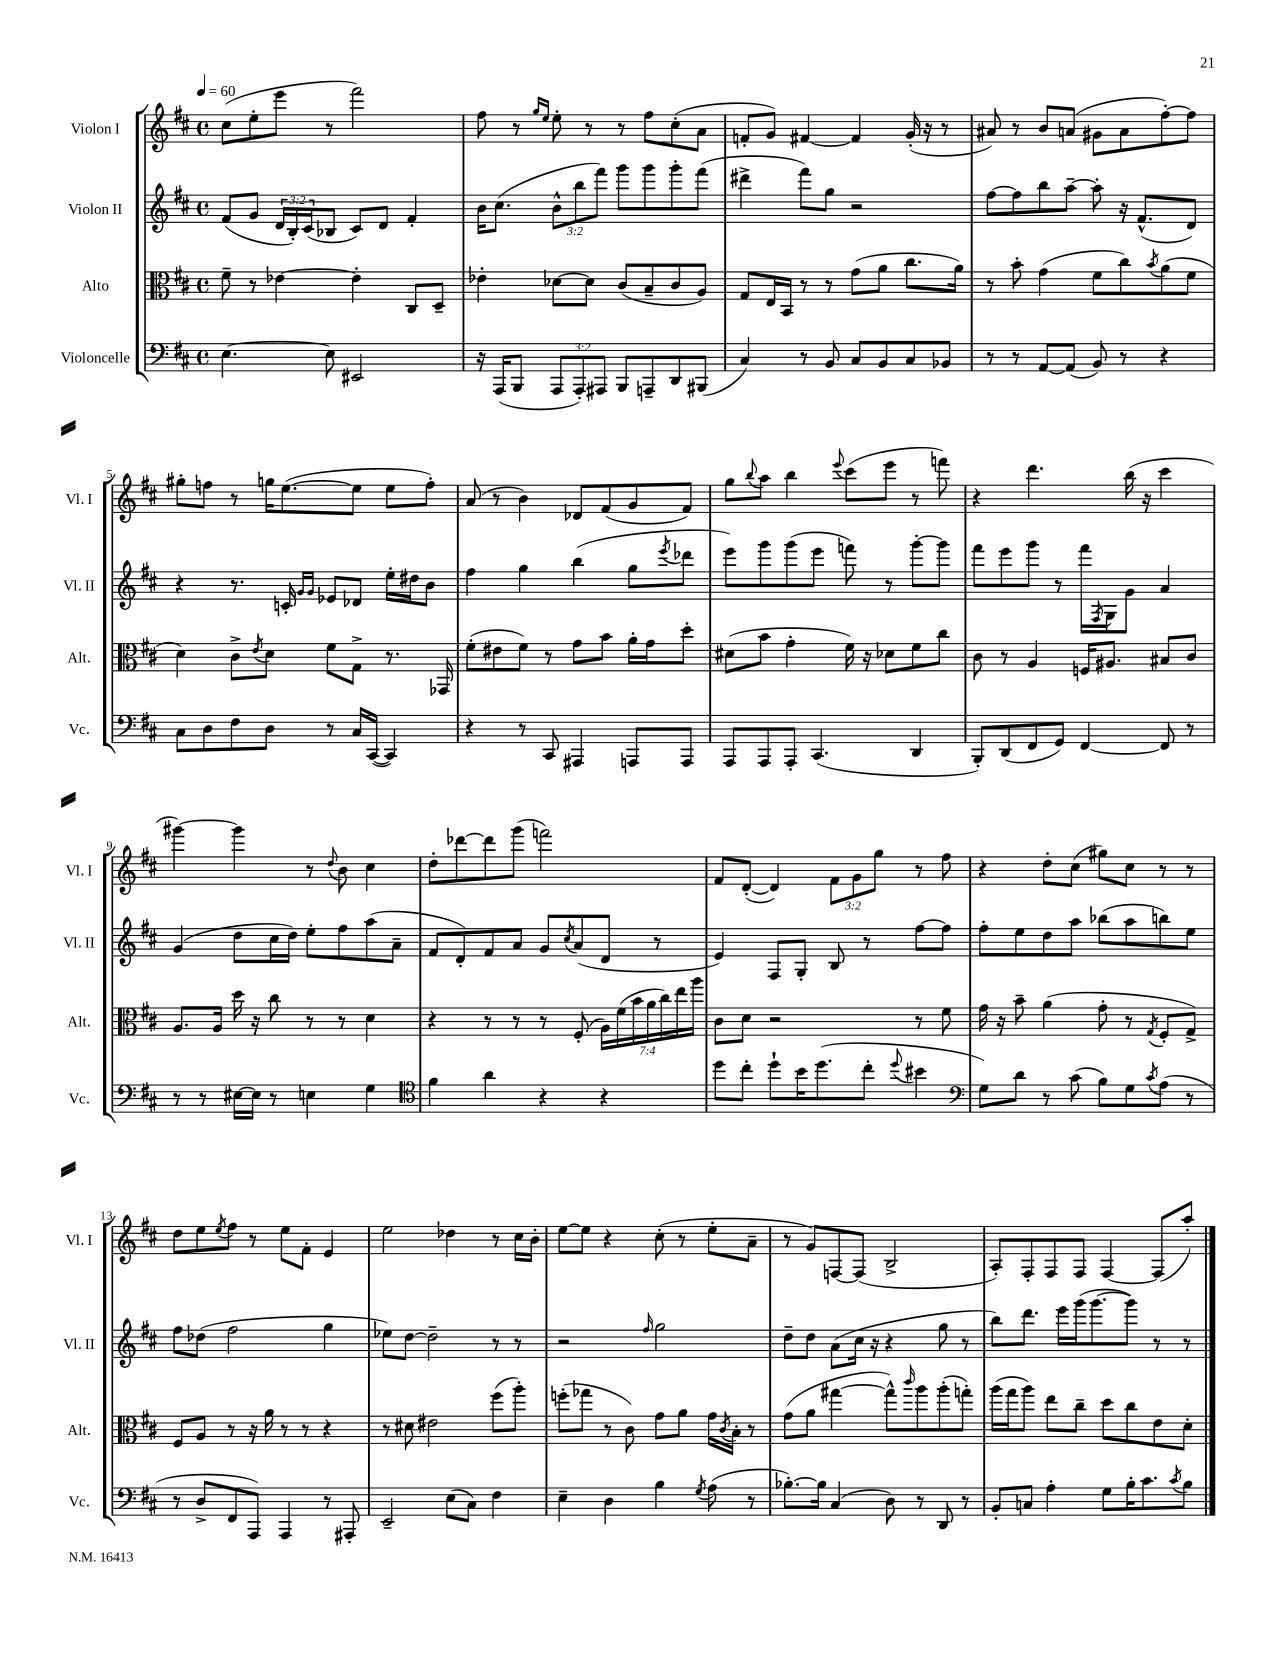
<<
\new StaffGroup <<
\new Staff = "s0" \with { instrumentName = "Violon I" shortInstrumentName = "Vl. I" } {
    \clef treble \key d \major \defaultTimeSignature \time 4/4 \override Staff.TupletNumber.text = #tuplet-number::calc-fraction-text \tempo 4 = 60
    cis''8( e''8-. e'''8 r8 fis'''2) |
    fis''8 r8 \grace { g''16 e''16 } e''8-. r8 r8 fis''8 cis''8-.( a'8 |
    f'8-. g'8) fis'4~ fis'4 g'16-.( r16 r8 |
    ais'8) r8 b'8 a'8( gis'8 a'8 fis''8~-.) fis''8 |
    gis''8-. f''8 r8 g''16 e''8.~( e''8 e''8 f''8-.) |
    a'8( r8 b'4) des'8 fis'8( g'8 fis'8) |
    g''8 \appoggiatura { b''8 } a''8 b''4 \appoggiatura { e'''8 } cis'''8( e'''8 r8 f'''8) |
    r4 d'''4. b''16( r16 cis'''4 |
    gis'''4~) gis'''4 r8 \appoggiatura { d''8 } b'8 cis''4 |
    d''8-. des'''8~ des'''8 g'''8( f'''2) |
    fis'8 d'8~-.( d'4) \tuplet 3/2 { fis'8 g'8 g''8 } r8 fis''8 |
    r4 d''8-. cis''8( gis''8) cis''8 r8 r8 |
    d''8 e''8 \acciaccatura { e''8 } fis''8 r8 e''8 fis'8-. e'4 |
    e''2 des''4 r8 cis''16 b'16-. |
    e''8~ e''8 r4 cis''8-.( r8 e''8-. a'8-- |
    r8 g'8) f8~ f8( b2-> |
    a8-.) fis8-. fis8 fis8 fis4~ fis8( a''8-.) \bar "|." |
}
\new Staff = "s1" \with { instrumentName = "Violon II" shortInstrumentName = "Vl. II" } {
    \clef treble \key d \major \defaultTimeSignature \time 4/4 \override Staff.TupletNumber.text = #tuplet-number::calc-fraction-text
    fis'8( g'8 \tuplet 3/2 { d'16 b16-.) cis'16( } bes8 cis'8) d'8 fis'4-. |
    b'16 cis''8.( \tuplet 3/2 { b'8-^ b''8 fis'''8) } g'''8 g'''8 g'''8-. fis'''8( |
    dis'''4-> fis'''8) g''8 r2 |
    fis''8~ fis''8 b''8 a''8~-- a''8-. r16 fis'8.-^( d'8) |
    r4 r8. c'16-. \grace { g'16 g'16 } ees'8 des'8 e''16-. dis''16 b'8 |
    fis''4 g''4 b''4( g''8 \acciaccatura { e'''8 } des'''8 |
    e'''8) g'''8 g'''8( e'''8 f'''8) r8 g'''8~-. g'''8 |
    fis'''8 e'''8 g'''8 r8 fis'''16 \acciaccatura { fis8 } g16 g'8 a'4 |
    g'4( d''8 cis''16 d''16) e''8-. fis''8 a''8( a'8-- |
    fis'8 d'8-.) fis'8 a'8 g'8 \acciaccatura { cis''8 } a'8( d'8 r8 |
    e'4) fis8 g8-. b8 r8 fis''8~ fis''8 |
    fis''8-. e''8 d''8 a''8 bes''8( a''8 b''8) e''8 |
    fis''8 des''8( fis''2 g''4 |
    ees''8) d''8~ d''2-- r8 r8 |
    r2 \grace { fis''16 } g''2 |
    d''8-- d''8 a'8( cis''16 r16 r4 g''8 r8 |
    b''8) d'''8. e'''16 g'''16( g'''8.~ g'''8) r8 r8 \bar "|." |
}
\new Staff = "s2" \with { instrumentName = "Alto" shortInstrumentName = "Alt." } {
    \clef alto \key d \major \defaultTimeSignature \time 4/4 \override Staff.TupletNumber.text = #tuplet-number::calc-fraction-text
    fis'8-- r8 ees'4~ ees'4-. cis8 d8-- |
    ees'4-. des'8~ des'8 cis'8( b8-- cis'8 a8) |
    g8 e16 b,16 r8 r8 g'8( a'8 cis''8. a'16) |
    r8 b'8-. g'4( fis'8 cis''8) \acciaccatura { b'8 } a'8( fis'8 |
    d'4) cis'8-> \acciaccatura { e'8 } d'8 fis'8 g8-> r8. ges,16 |
    fis'8-.( eis'8 fis'8) r8 g'8 b'8 a'16-. g'16 d''8-. |
    dis'8( b'8 g'4-. fis'16) r16 des'8 fis'8 cis''8 |
    cis'8 r8 a4 f16 ais8. bis8 cis'8 |
    a8. a16 d''16 r16 cis''8 r8 r8 d'4 |
    r4 r8 r8 r8 fis8-.( \tuplet 7/4 { a16) fis'16( b'16 a'16 cis''16) e''16 a''16 } |
    cis'8 d'8 r2 r8 fis'8 |
    g'16 r16 b'8-- a'4( g'8-. r8 \acciaccatura { g8 } fis8-. g8->) |
    fis8 a8 r8 r16 a'16 r8 r8 r4 |
    r8 dis'8 eis'2 fis''8( a''8-.) |
    f''8-.( ges''8 r8 cis'8) g'8 a'8 g'16 \acciaccatura { cis'8 } b16-. r8 |
    g'8( a'8 gis''4~ gis''8-^) \grace { cis'''16 } a''8 a''8-.( g''8-.) |
    a''16( g''16 a''8) e''8 cis''8-- d''8 cis''8 e'8 d'8-. \bar "|." |
}
\new Staff = "s3" \with { instrumentName = "Violoncelle" shortInstrumentName = "Vc." } {
    \clef bass \key d \major \defaultTimeSignature \time 4/4 \override Staff.TupletNumber.text = #tuplet-number::calc-fraction-text
    e4.~ e8 eis,2 |
    r16 a,,16( b,,8 \tuplet 3/2 { a,,8 a,,8-.) ais,,8 } b,,8 a,,8-- d,8 bis,,8( |
    cis4) r8 b,8 cis8 b,8 cis8 bes,8 |
    r8 r8 a,8~ a,8( b,8) r8 r4 |
    cis8 d8 fis8 d8 r8 cis16 cis,16~( cis,4) |
    r4 r8 cis,8 ais,,4 a,,8 a,,8 |
    a,,8 a,,8 a,,8-. cis,4.( d,4 |
    b,,8-.) d,8( fis,8 g,8) fis,4~ fis,8 r8 |
    r8 r8 eis16~ eis16 r8 e4 g4 |
    \clef tenor fis'4 a'4 r4 r4 |
    d''8 cis''8-. d''8-! b'16 d''8.( cis''8-. \appoggiatura { d''8 } bis'4 |
    \clef bass g8) d'8 r8 cis'8( b8) g8 \acciaccatura { cis'8 } a8( r8 |
    r8 d8-> fis,8 a,,8) a,,4 r8 ais,,8-. |
    e,2-- e8( cis8) fis4 |
    e4-- d4 b4 \acciaccatura { g8 } a8( r8 |
    bes8.~-.) bes16 cis4( d8) r8 d,8 r8 |
    b,8-. c8 a4-. g8 b16-. cis'8. \acciaccatura { cis'8 } b8 \bar "|." |
}
>>
>>
